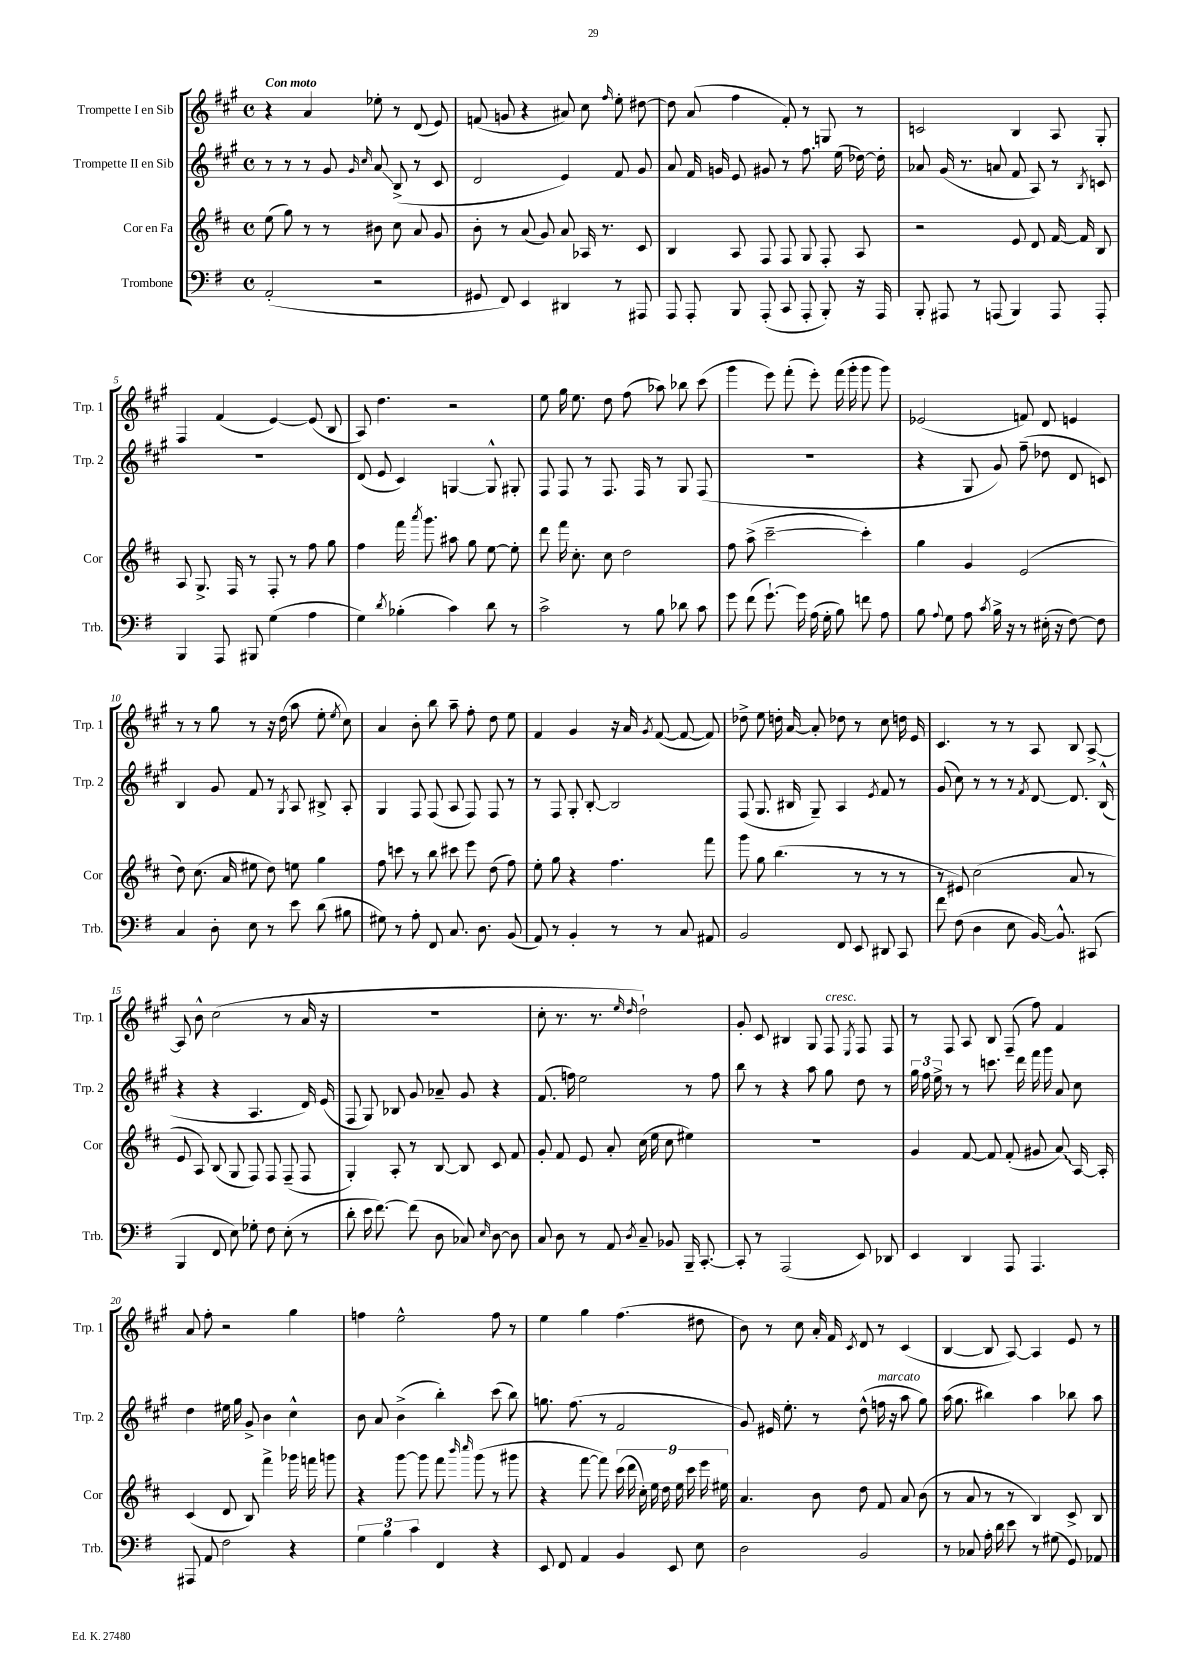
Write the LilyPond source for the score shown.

<<
\new StaffGroup <<
\new Staff = "s0" \with { instrumentName = "Trompette I en Sib" shortInstrumentName = "Trp. 1" } {
    \clef treble \key a \major \defaultTimeSignature \time 4/4 \tempo "Con moto"
    \autoBeamOff r4 a'4 ees''8-. r8 d'8( e'8) |
    f'8( g'8 r4 ais'8) cis''8 \grace { fis''16 } e''8-. dis''8~ |
    dis''8 a'8( fis''4 fis'8-.) r8 g8 r8 |
    c'2 b4 a8 gis8-. |
    fis4 fis'4( e'4~) e'8( b8 |
    a8) d''4. r2 |
    e''8 gis''16 e''8. d''8 fis''8( aes''8) bes''8 cis'''8( |
    gis'''4 e'''8) fis'''8-.( e'''8-.) fis'''16( gis'''16-. gis'''8 gis'''8) |
    ees'2( f'8) d'8 e'4 |
    r8 r8 gis''8 r8 r16 d''16( a''8 e''8-. \acciaccatura { e''8 } cis''8) |
    a'4 b'8-. b''8 a''8-- fis''8-. d''8 e''8 |
    fis'4 gis'4 r16 a'16 \acciaccatura { gis'8 } fis'8~( fis'8~ fis'8) |
    des''8-> e''8 d''16-. a'16~ a'8-. des''8 r8 cis''8 d''16 e'16 |
    cis'4. r8 r8 a8 b8 a8~-> |
    a8 b'8-^ cis''2( r8 a'16 r16 |
    R1 |
    cis''8-. r8. r8. \grace { e''16 d''16 } d''2-!) |
    gis'8-. cis'8 bis4 gis8 fis8^\markup { \italic "cresc." } \acciaccatura { e8 } fis8 fis8 |
    r8 fis8 a8 b8 fis8--( fis''8) fis'4 |
    a'8 fis''8-. r2 gis''4 |
    f''4 e''2-^ f''8 r8 |
    e''4 gis''4 fis''4.( dis''8 |
    b'8) r8 cis''8 a'16-. fis'16 \acciaccatura { cis'8 } d'8 r8 cis'4( |
    b4~ b8 a8~) a4 e'8 r8 \bar "|." |
}
\new Staff = "s1" \with { instrumentName = "Trompette II en Sib" shortInstrumentName = "Trp. 2" } {
    \clef treble \key a \major \defaultTimeSignature \time 4/4
    \autoBeamOff r8 r8 r8 gis'8 \grace { gis'16 cis''16 } a'8\glissando b8->( r8 cis'8 |
    d'2 e'4) fis'8 gis'8 |
    a'8 fis'16 g'16 e'8 gis'8 r8 fis''8. e''16( des''16~) des''16-. |
    aes'8 gis'16( r8. a'8 fis'8 a8) r8 \acciaccatura { b8 } c'8 |
    R1 |
    d'8( e'8 cis'4) g4~ g8-^ gis8-. |
    fis8 fis8 r8 fis8. fis16 r8 gis8 fis8( |
    R1 |
    r4 gis8 gis'8) fis''8--( des''8 d'8 c'8) |
    b4 gis'8 fis'8 r8 \acciaccatura { gis8 } a8 bis8-> a8-. |
    gis4 fis8 fis8( a8 fis8) fis8 r8 |
    r8 fis8 gis8-. b8~-. b2 |
    fis8( gis8. bis16 gis8--) a4 \acciaccatura { e'8 } fis'8 r8 |
    gis'8( cis''8) r8 r8 r8 \acciaccatura { fis'8 } d'8~ d'8. b16-^( |
    r4 r4 a4. d'16) e'16( |
    fis8 gis8) bes8 gis'8 aes'8-- gis'8 r4 |
    fis'8.( f''16) e''2 r8 f''8 |
    b''8 r8 r4 a''8 gis''8 d''8 r8 |
    \tuplet 3/2 { gis''16 fis''16 e''16-> } r8 r8 c'''8. d'''16 fis'''16 gis'''16 a'8 cis''8 |
    d''4 eis''16 gis''16 gis'8-> b'4 cis''4-^ |
    b'8 a'8 b'4->( b''4-.) cis'''8( b''8) |
    g''8. fis''8.( r8 fis'2 |
    gis'8) eis'16 e''8.-. r8 d''8-^( f''16^\markup { \italic "marcato" } r16 a''8 gis''8) |
    a''16( gis''8. bis''4) a''4 bes''8 a''8 \bar "|." |
}
\new Staff = "s2" \with { instrumentName = "Cor en Fa" shortInstrumentName = "Cor" } {
    \clef treble \key d \major \defaultTimeSignature \time 4/4
    \autoBeamOff e''8( g''8) r8 r8 bis'8 cis''8 a'8 g'8 |
    b'8-. r8 a'8( g'8) a'8 aes16 r8. cis'8 |
    b4 a8 fis8 fis8 g8 fis8-. a8 |
    r2 e'8 d'8 fis'16~ fis'16 b8 |
    a8 g8.-> fis16 r8 fis8-. r8 fis''8 g''8 |
    fis''4 fis'''16 \acciaccatura { a'''8 } g'''8. ais''8 g''8 e''8~ e''8-. |
    d'''8 fis'''16 cis''8.-. cis''8 d''2 |
    fis''8 a''8->( cis'''2~-- cis'''4-.) |
    g''4 g'4 e'2( |
    d''8) cis''8.( a'16 eis''8 d''8) e''8 g''4 |
    fis''8 c'''8 r8 b''8 cis'''8 e'''8 d''8( fis''8) |
    e''8-. g''8 r4 fis''4. fis'''8 |
    g'''8 g''8 b''4.( r8 r8 r8 |
    r8 eis'8) cis''2( a'8 r8 |
    e'8 a8) b8( g8 fis8) fis8 fis8--( fis8 |
    g4-.) a8-. r8 b8~ b8 cis'8 fis'8 |
    g'8-. fis'8 e'8 a'8-. cis''16( e''16 cis''8 eis''4) |
    R1 |
    g'4 fis'8~ fis'8 fis'8-.( gis'8 \once \override Glissando.style = #'zigzag a'8\glissando) a16~ a16-. |
    cis'4( d'8 b8) fis'''4-> ges'''16 f'''16 g'''8 |
    r4 g'''8~ g'''8 fis'''8 \grace { b'''16 cis''''16 } g'''8( r8 gis'''8 |
    r4 fis'''8~ fis'''8) \tuplet 9/8 { cis'''16( d'''16 cis''16-.) e''16 d''16 e''16 cis'''16 e'''16 eis''16 } |
    a'4. b'8 d''8 fis'8 a'8 b'8( |
    r8 a'8 r8 r8 b4) cis'8-> b8 \bar "|." |
}
\new Staff = "s3" \with { instrumentName = "Trombone" shortInstrumentName = "Trb." } {
    \clef bass \key g \major \defaultTimeSignature \time 4/4
    \autoBeamOff a,2-.( r2 |
    gis,8 fis,8) e,4 dis,4 r8 ais,,8 |
    a,,8 a,,8-. b,,8 a,,8-.( c,8 a,,8-. b,,8-.) r16 a,,16 |
    b,,8-. ais,,8 r8 a,,8( b,,4) a,,8 a,,8-. |
    b,,4 a,,8 bis,,8 g4( a4 |
    g4) \acciaccatura { d'8 } bes4-.( c'4) d'8 r8 |
    c'2-> r8 b8 des'8 c'8 |
    g'8 fis'8( g'8.~-!) g'16 a16( g16-. b8) f'8 a8 |
    b8 \appoggiatura { a8 } g8 a8 \acciaccatura { c'8 } b16-> r16 r8 eis16-.( r16 fis8~) fis8 |
    c4 d8-. e8 r8 e'8 d'8( bis8 |
    gis8) r8 a8-. fis,8 c8. d8. b,8( |
    a,8) r8 b,4-. r8 r8 c8 ais,8 |
    b,2 fis,8 e,8 dis,8 c,8 |
    fis'8 fis8( d4 e8 b,16~) b,8.-^ cis,8( |
    b,,4 fis,8 e8) ges8-. fis8 e8-.( r8 |
    d'8-. e'16 fis'8.~) fis'8( d8 ces8) \grace { e16 } d8~ d8 |
    c8 d8 r8 a,8 \acciaccatura { d8 } c8-- bes,8 b,,16-- c,8.~-. |
    c,8-. r8 a,,2( e,8) des,8 |
    e,4 d,4 a,,8 a,,4. |
    ais,,8 a,8 fis2 r4 |
    \tuplet 3/2 { g4 b4 c'4 } fis,4 r4 |
    e,8 fis,8 a,4 b,4 e,8 e8 |
    d2 b,2 |
    r8 ces8 a16-. d'16 e'8 r8 gis8( g,8) aes,8 \bar "|." |
}
>>
>>
